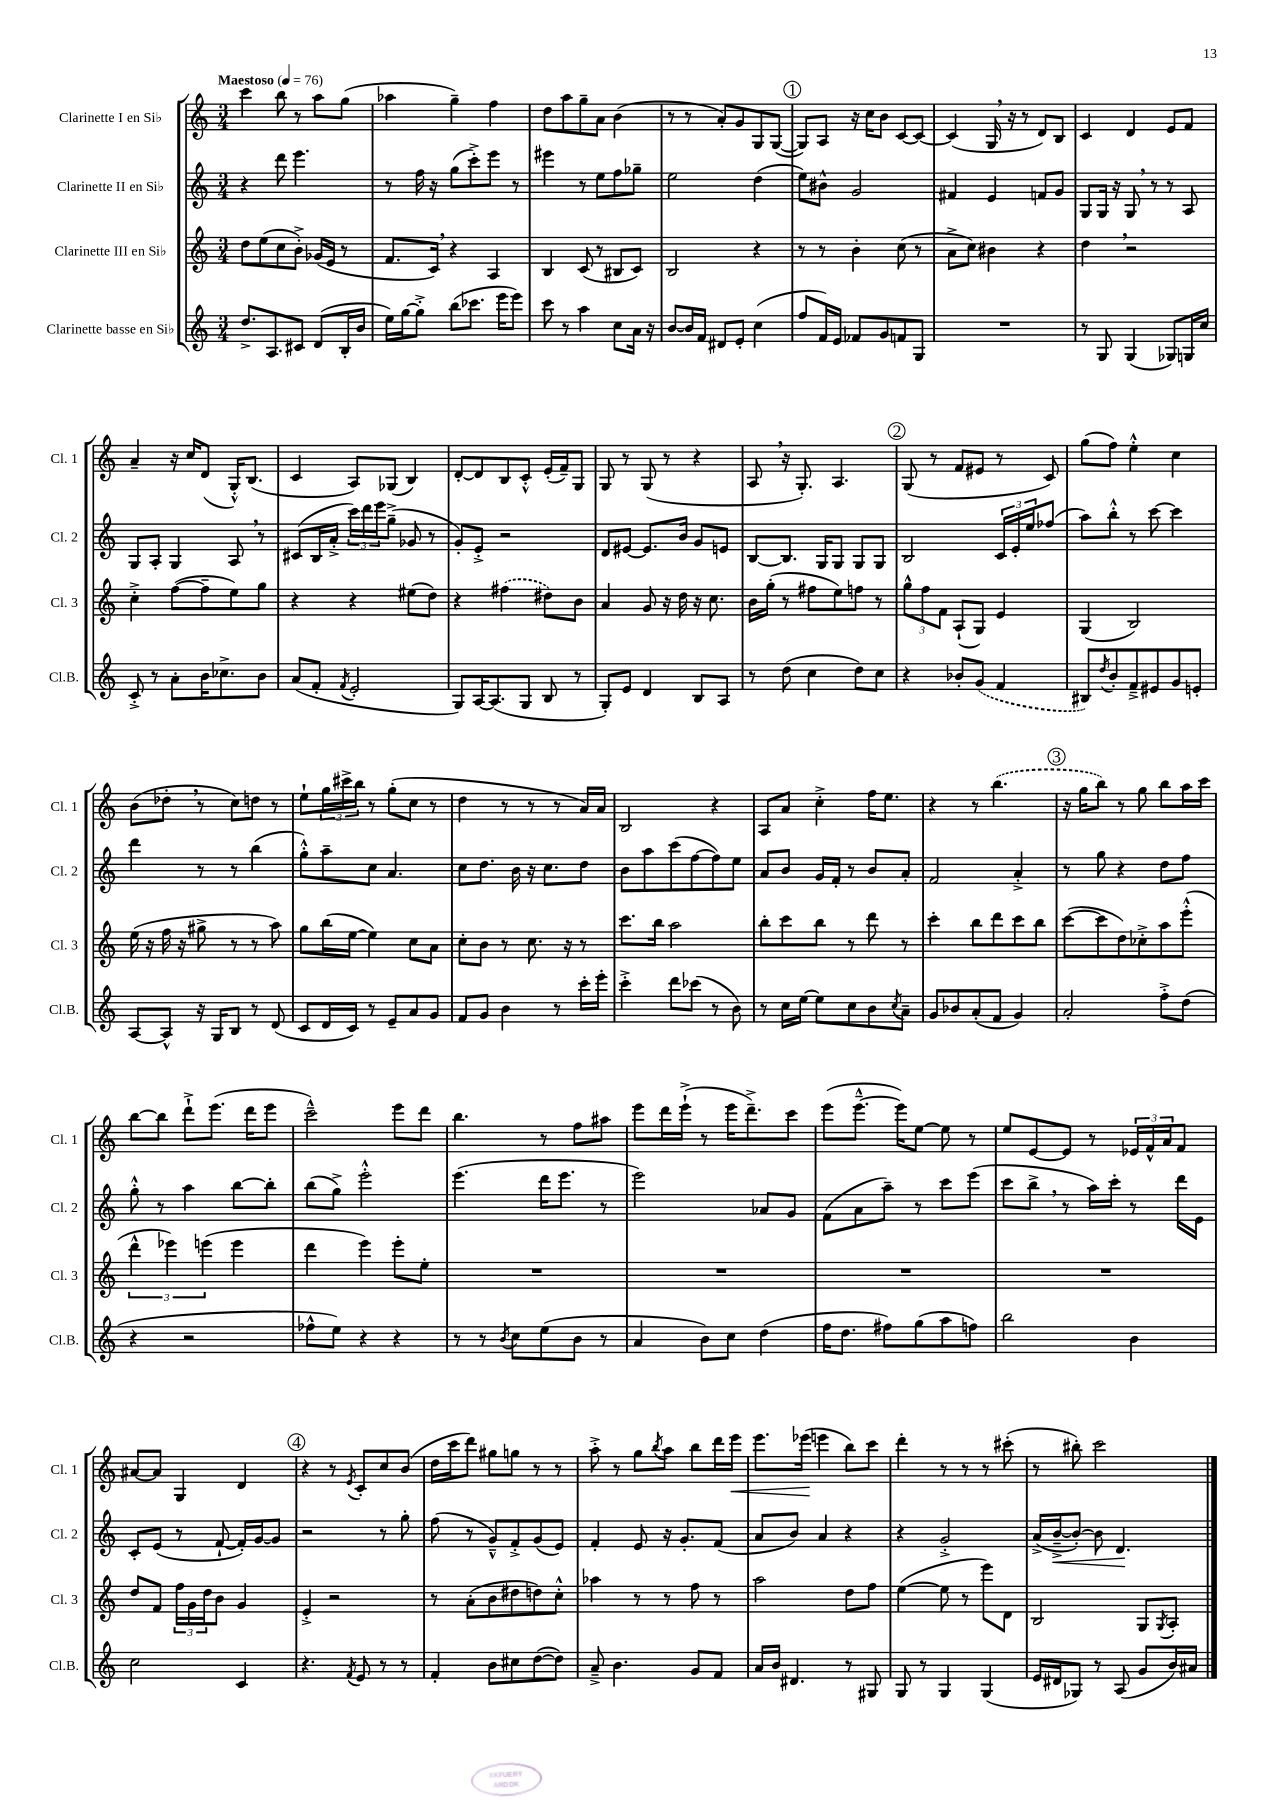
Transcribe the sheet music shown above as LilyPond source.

<<
\new StaffGroup <<
\new Staff = "s0" \with { instrumentName = "Clarinette I en Sib" shortInstrumentName = "Cl. 1" } {
    \clef treble \key c \major \numericTimeSignature \time 3/4 \tempo "Maestoso" 4 = 76
    c'''4 b''8 r8 a''8 g''8( |
    aes''4 g''4--) f''4 |
    d''8 a''8 g''8-- a'8 b'4( |
    r8 r8 a'8-.) g'8 g8 g8~( |
    \mark \markup { \circle "1" } g8) a8 r16 c''16 b'8 c'8~ c'8~ |
    c'4( g16 \breathe r16 r8 d'8) b8 |
    c'4 d'4 e'8 f'8 |
    a'4-- r16 c''16 d'8( g16-.-^) b8.( |
    c'4 a8) ges8( b4) |
    d'8~-. d'8 b8 c'8-.-^ e'16-.( f'16--) g8 |
    g8 r8 g8( r8 r4 |
    a8 \breathe r16 g8.-.) a4. |
    \mark \markup { \circle "2" } g8( r8 f'8 eis'8 r8 c'8) |
    g''8( f''8) e''4-.-^ c''4 |
    b'8( des''8-. \breathe r8 c''8) d''8 r8 |
    e''8-! \tuplet 3/2 { g''16 cis'''16-> b''16 } r8 g''8-.( c''8 r8 |
    d''4 r8 r8 r8 a'16) a'16 |
    b2 r4 |
    a8 a'8 c''4-.-> f''16 e''8. |
    r4 r8 \once \slurDashed b''4.( |
    \mark \markup { \circle "3" } r16 g''16 b''8) r8 g''8 b''8 a''16 c'''16 |
    b''8~ b''8 d'''8-!-> e'''8.( d'''16 e'''8 |
    c'''2---^) e'''8 d'''8 |
    b''4. r8 f''8 ais''8 |
    e'''8 d'''16 e'''16-!->( r8 e'''16 d'''8.--->) c'''8 |
    e'''8( e'''8.~---^ e'''16) e''8~ e''8 r8 |
    e''8 e'8~ e'8 r8 \tuplet 3/2 { ees'16 f'16-^ a'16 } f'8 |
    ais'8~ ais'8 g4 d'4 |
    \mark \markup { \circle "4" } r4 r8 \acciaccatura { e'8 } c'8-. c''8 b'8( |
    d''16 c'''16 d'''8) gis''8 g''8 r8 r8 |
    a''8-.-> r8 g''8 \acciaccatura { b''8 } a''8 b''8 d'''16 e'''16\< |
    e'''8. ees'''16\!( e'''4 b''8) c'''8 |
    d'''4-. r8 r8 r8 cis'''8-.( |
    r8 bis''8-.) c'''2 \bar "|." |
}
\new Staff = "s1" \with { instrumentName = "Clarinette II en Sib" shortInstrumentName = "Cl. 2" } {
    \clef treble \key c \major \numericTimeSignature \time 3/4
    r4 d'''8 e'''4. |
    r8 f''16 r16 g''8( c'''8-.->) e'''8 r8 |
    eis'''4 r8 e''8 f''8 ges''8-- |
    e''2 d''4( |
    \mark \markup { \circle "1" } e''8) bis'8-^ g'2 |
    fis'4 e'4 f'8 g'8 |
    g8 g16 r16 g8 \breathe r8 r8 a8 |
    g8 a8-. g4 a8 \breathe r8 |
    cis'8( b16 a'16-.-> \tuplet 3/2 { c'''16) d'''16 e'''16 } g''8--->( ges'8 r8 |
    g'8-.) e'8-.-> r2 |
    d'8 eis'8~ eis'8. b'16 g'8 e'8 |
    b8~ b8. g16 g8 g8 g8 |
    \mark \markup { \circle "2" } b2 \tuplet 3/2 { c'16 e'16-. e''16 } fes''8( |
    a''8) b''8-.-^ r8 c'''8~ c'''4 |
    d'''4 r8 r8 b''4( |
    g''8-.-^) a''8-- c''8 a'4. |
    c''8 d''8. b'16 r16 c''8. d''8 |
    b'8 a''8 c'''8( f''8~ f''8) e''8 |
    a'8 b'8 g'16 f'16-. r8 b'8 a'8-. |
    f'2 a'4-.-> |
    \mark \markup { \circle "3" } r8 g''8 r4 d''8 f''8 |
    g''8-.-^ r8 a''4 b''8~ b''8-. |
    b''8( g''8->) e'''2-.-^ |
    e'''4.( d'''16 e'''8. r8 |
    e'''2) aes'8 g'8 |
    f'8( a'8 a''8--) r8 c'''8 e'''8( |
    c'''8 b''8-> \breathe r8 a''16) c'''16-. r8 d'''16 e'16 |
    c'8-. e'8( r8 f'8~-! f'16-.) g'16~ g'8 |
    \mark \markup { \circle "4" } r2 r8 g''8-. |
    f''8( r8 g'8---^) f'8-.-> g'8( e'8) |
    f'4-. e'8 r16 g'8.-. f'8( |
    a'8 b'8) a'4 r4 |
    r4 g'2-.-> |
    a'16->( b'16~--->\< b'8~-.) b'8 d'4.\! \bar "|." |
}
\new Staff = "s2" \with { instrumentName = "Clarinette III en Sib" shortInstrumentName = "Cl. 3" } {
    \clef treble \key c \major \numericTimeSignature \time 3/4
    d''8 e''8( c''8 b'8-.->) ges'16( e'16 r8 |
    f'8. c'16) \breathe r4 a4 |
    b4 c'8( r8 bis8 c'8) |
    b2 r4 |
    \mark \markup { \circle "1" } r8 r8 b'4-. c''8( r8 |
    a'8-> c''8) bis'4 r4 |
    d''4 \breathe r2 |
    c''4-.-> f''8~( f''8-- e''8) g''8 |
    r4 r4 eis''8( d''8) |
    r4 \once \slurDashed fis''4( dis''8) b'8 |
    a'4 g'8 r16 d''16 r16 c''8. |
    b'16 g''16-.( r8 fis''8 e''8) f''8 r8 |
    \mark \markup { \circle "2" } \tuplet 3/2 { g''8-^ f''8 f'8 } a8-!( g8) e'4 |
    g4( b2) |
    e''16( r16 f''16 r16 gis''8-> r8 r8 a''8) |
    g''8 b''16( e''16~ e''4) c''8 a'8 |
    c''8-. b'8 r8 c''8. r16 r8 |
    c'''8. b''16 a''2 |
    b''8-. c'''8 b''8 r8 d'''8 r8 |
    c'''4-. b''8 d'''8 c'''8 b''8 |
    \mark \markup { \circle "3" } c'''8~( c'''8 d''8) ces''8-.-> a''8 e'''8-.-^( |
    \tuplet 3/2 { d'''4-^ ees'''4) e'''4( } e'''4 |
    d'''4 e'''4) e'''8-. e''8-. |
    R2. |
    R2. |
    R2. |
    R2. |
    d''8 f'8 \tuplet 3/2 { f''16 g'16 d''16 } b'8 g'4 |
    \mark \markup { \circle "4" } e'4-.-> r2 |
    r8 a'8-.( b'8 dis''8 d''8) c''8-.-^ |
    aes''4 r8 r8 f''8 r8 |
    a''2 d''8 f''8 |
    e''4~( e''8 r8 e'''8) d'8 |
    b2 g8 \acciaccatura { g8 } a8-. \bar "|." |
}
\new Staff = "s3" \with { instrumentName = "Clarinette basse en Sib" shortInstrumentName = "Cl.B." } {
    \clef treble \key c \major \numericTimeSignature \time 3/4
    d''8.-> a8. cis'8 d'8( b16-. b'16 |
    e''16) g''16~ g''8-.-> b''8( ces'''8. e'''16 e'''8) |
    c'''8 r8 a''4 c''8 a'16 r16 |
    b'8~ b'16 f'16 dis'8 e'8-. c''4( |
    \mark \markup { \circle "1" } f''8 f'16) e'16 fes'8 g'8 f'8 g8 |
    R2. |
    r8 g8 g4( ges8) g16 c''16 |
    c'8-.-> r8 a'8-. b'16 ces''8.-> b'8 |
    a'8( f'8-. \acciaccatura { f'8 } e'2-. |
    g8) a16~ a8.( g8 b8 r8 |
    g8-.) e'8 d'4 b8 a8 |
    r8 d''8( c''4 d''8) c''8 |
    \mark \markup { \circle "2" } r4 bes'8-. \once \slurDashed g'8( f'4 |
    bis8) \acciaccatura { d''8 } b'8-. f'8---> eis'8 g'8 e'8-. |
    a8~ a8-^ r16 g16 b8 r8 d'8( |
    c'8 d'16 c'16) r8 e'8-- a'8 g'8 |
    f'8 g'8 b'4 r8 c'''16-. e'''16-. |
    c'''4-.-> d'''8 ces'''8( r8 b'8) |
    r8 c''16 e''16~ e''8 c''8 b'8 \acciaccatura { c''8 } a'8-- |
    g'8 bes'8 a'8-.( f'8 g'4) |
    \mark \markup { \circle "3" } a'2-. f''8-.-> d''8( |
    r4 r2 |
    fes''8-^ e''8) r4 r4 |
    r8 r8 \acciaccatura { b'8 } c''8 e''8( b'8 r8 |
    a'4 b'8) c''8 d''4( |
    f''16 d''8. fis''8) g''8( a''8 f''8) |
    b''2 b'4 |
    c''2 c'4 |
    \mark \markup { \circle "4" } r4. \acciaccatura { f'8 } e'8 r8 r8 |
    f'4-. b'8 cis''8 d''8~( d''8) |
    a'8---> b'4. g'8 f'8 |
    a'16 b'16 dis'4. r8 gis8 |
    g8 r8 g4 g4( |
    e'16 dis'16 ges8) r8 a8( g'8 b'16) ais'16 \bar "|." |
}
>>
>>
\layout { \context { \Score \remove "Bar_number_engraver" } }
